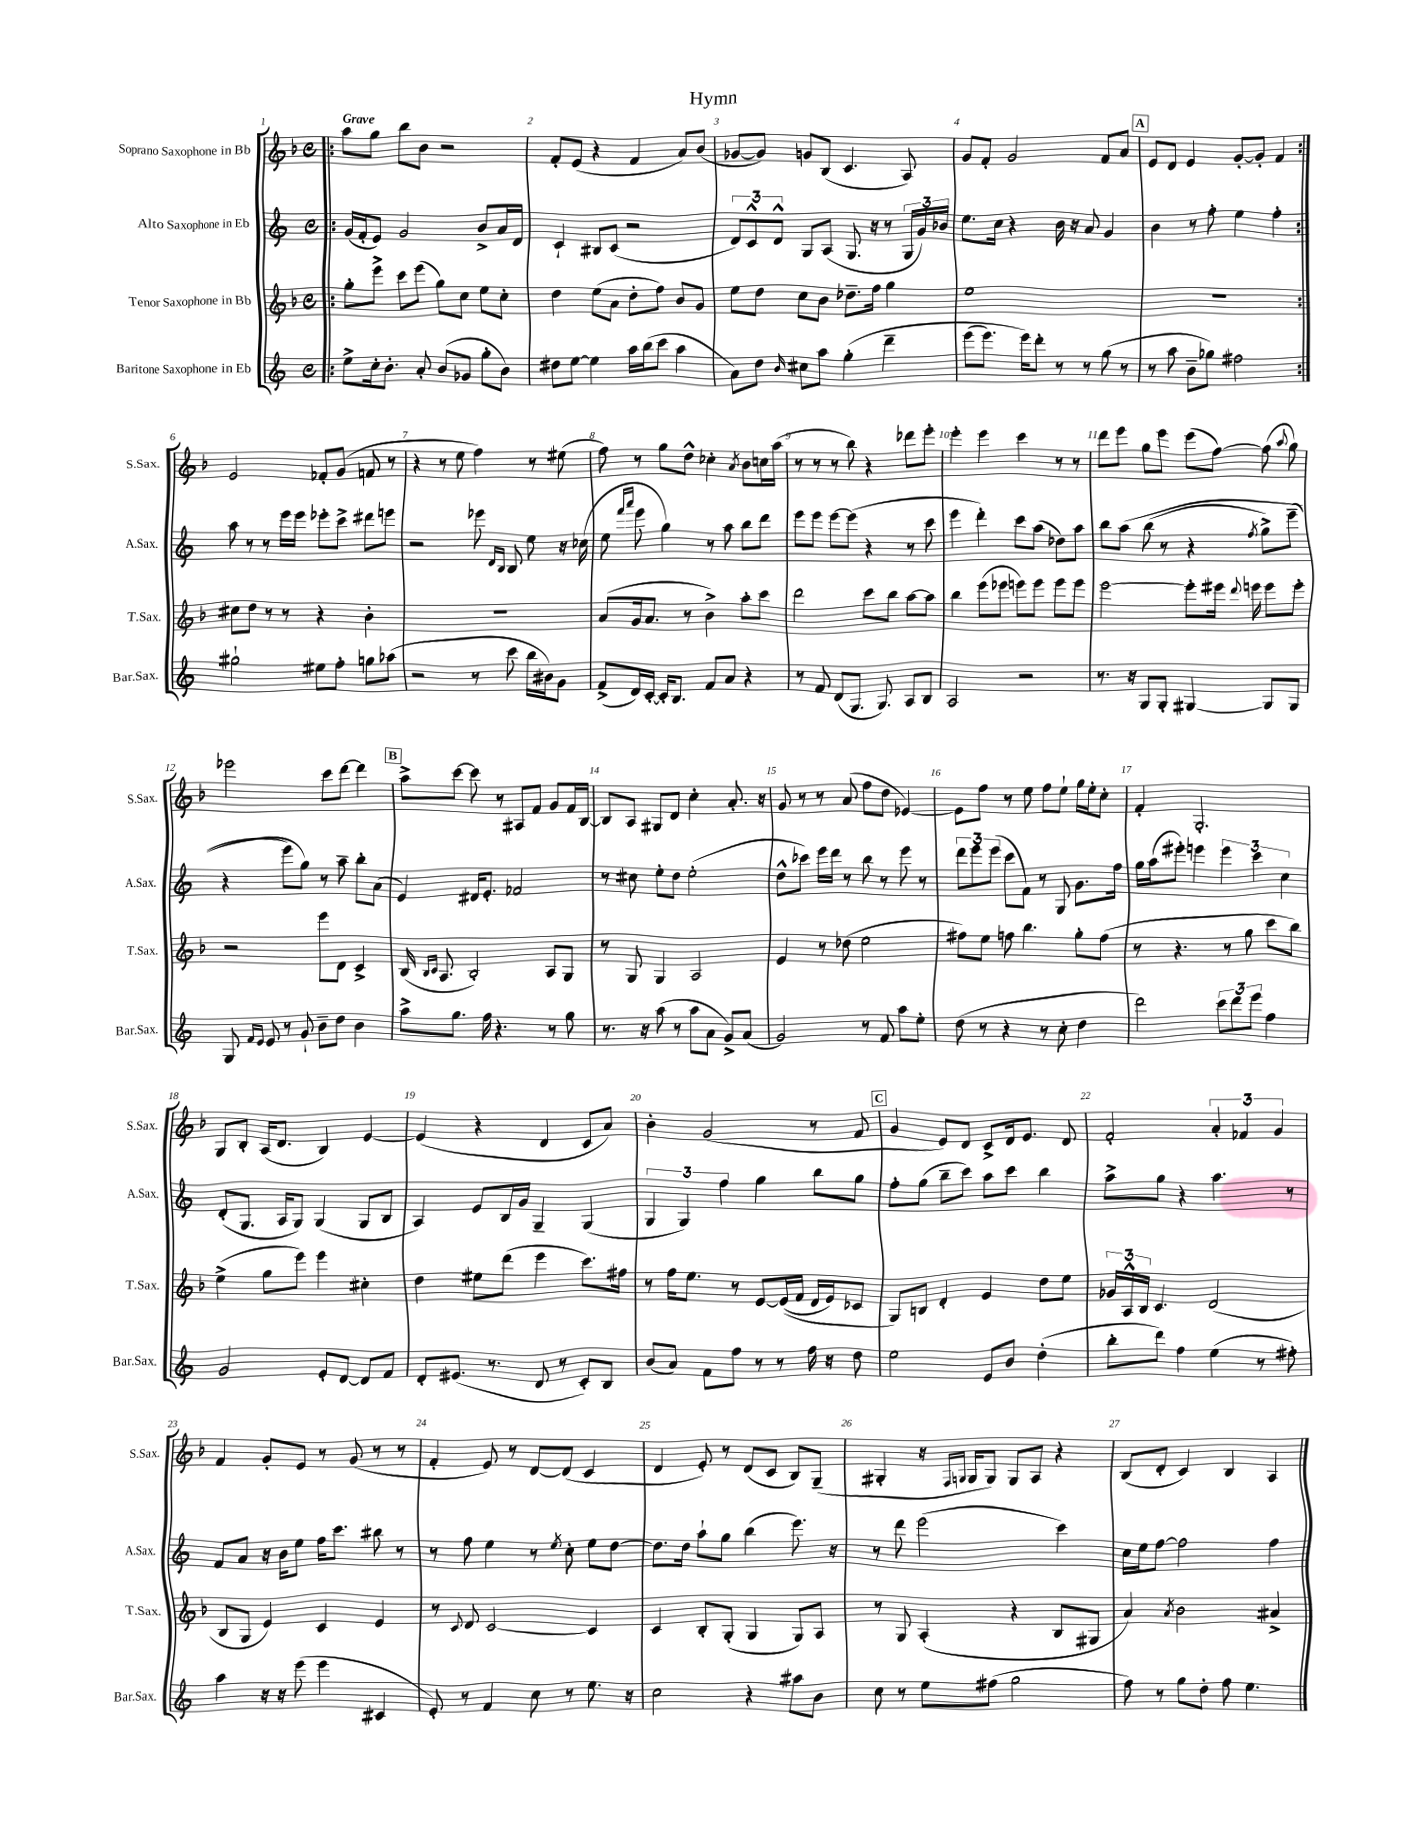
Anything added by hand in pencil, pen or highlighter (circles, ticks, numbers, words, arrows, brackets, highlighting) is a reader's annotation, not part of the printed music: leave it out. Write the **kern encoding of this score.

**kern	**kern	**kern	**kern
*staff4	*staff3	*staff2	*staff1
*clefG2	*clefG2	*clefG2	*clefG2
*k[]	*k[b-]	*k[]	*k[b-]
*M4/4	*M4/4	*M4/4	*M4/4
*met(c)	*met(c)	*met(c)	*met(c)
=!|:	=!|:	=!|:	=!|:
8ee^	8gg'	(16g	8aa
.	.	16f'	.
16cc'	8eee^	8e)	8gg
8.b'	.	.	.
.	8ccc	2g	8bb-
8a'	(8eee	.	8b-
(8b	8gg)	.	2r
8g-	8cc	.	.
8gg'	8ee	8b^	.
8b)	8cc'	16a	.
.	.	16d	.
=	=	=	=
8dd#	4dd	4c`	8f'
[8ee	.	.	(8e
4ee]	(8ee	8B#	4r
.	8a	(8c	.
16aa	8dd'	2r	4f
(16bb	.	.	.
8ccc	8ff)	.	.
4aa	8b-	.	8a)
.	8g	.	(8b-
=	=	=	=
8a)	8ee	12d)	[8g-
.	.	12c^^	.
8dd	8dd	.	8g-])
.	.	12d^^	.
16qqb	.	.	.
8cc#	8cc	8G	8g
8aa	8b-	(8A	(8B-
&(4gg'	8.dd-~	8.G	4.c
.	16ff	16r	.
4ddd~	4gg	8r	.
.	.	24G	8A)
.	.	24g)	.
.	.	24b-	.
=	=	=	=
(8eee	1ee	8.ee	8g
8.eee)	.	.	8f'
.	.	16cc	.
.	.	4r	2g
16eee&)	.	.	.
8ddd'	.	.	.
8r	.	16b	.
.	.	16r	.
8r	.	8a	.
(8gg	.	4g	8f
8r	.	.	8a
=	=	=	=
8r	1r	4b	8e
8aa	.	.	8d
8b~	.	8r	4e
8gg-)	.	8ff'	.
2ff#	.	4ee	[8g'
.	.	.	8g']
.	.	4ff'	4f
=:|!	=:|!	=:|!	=:|!
2gg#`	8cc#	8aa	2e
.	8dd	8r	.
.	8r	8r	.
.	8r	16eee	.
.	.	16eee	.
8ee#	4r	8eee-'	8f-'
8ff'	.	8ccc^	(8g
8gg	4b-'	8ddd#	8f
(8aa-	.	8eee	8r
=	=	=	=
2r	1r	2r	4r
.	.	.	8r
.	.	.	8ee
8r	.	8eee-	4ff)
.	.	16qqd	.
.	.	16qqB	.
8ccc	.	8B	.
16bb	.	8ee	8r
16b#)	.	.	.
8g	.	16r	(8ee#
.	.	(16cc-	.
=	=	=	=
(8f^	(8a	8ee	8ff)
.	.	16qqfff	.
.	.	16qqaaa	.
16d)	16g	8eee	8r
[16c'	8.a	.	.
16c']	.	4gg)	8gg
8.B	.	.	.
.	8r	.	8dd^^
8f	4b-^)	8r	4cc-'
8a	.	8aa	.
.	.	.	8qa
4r	8aa'	8bb	8b-
.	8ccc	8ddd	16cc
.	.	.	(16aa
=	=	=	=
8r	2ddd	8eee	8r
8f	.	8eee	8r
(8d	.	[8eee	8r
8.G	.	(8eee]	8bb-)
.	8ccc	4r	4r
8.G)	.	.	.
.	8bb-	.	.
8A	[8aa	8r	8ddd-
8B	8aa]	8ccc	8eee'
=	=	=	=
2A	4bb-	4eee	4eee'
.	(8eee	4ddd')	4eee
.	8eee-	.	.
2r	8eee)	8ccc	4ccc
.	8eee	(8aa	.
.	8eee	8dd-)	8r
.	8eee	8aa	8r
=	=	=	=
8.r	[2eee	8bb	8ddd
.	.	&(8aa	8eee
16r	.	.	.
8G	.	(8bb	8gg
8G'	.	8r	8eee
[4G#	8eee']	4r	(8eee
.	16eee#	.	[8ff)
.	8qqddd	.	.
.	16eee	.	.
.	.	8qff	.
8G#]	8eee	8gg^)	(8ff]
.	.	.	8qqaa
8G#	8eee'	(8eee~	8gg)
=	=	=	=
8G	2r	4r	2eee-
16qqf	.	.	.
16qqe	.	.	.
8e	.	.	.
8r	.	8eee&)	.
8g`	.	8gg)	.
8b~	8eee	8r	8ccc
8dd	8d	8aa~	[8ddd
4b	4c^	8bb'	4ddd]
.	.	(8a	.
=	=	=	=
8aa^	(16B-	4e)	8aa^
.	16qqB-	.	.
.	16qqc	.	.
.	8.A	.	.
8.gg	.	.	[8ccc
.	2B-')	16d#	8ccc]
16ff	.	8.e'	.
4.r	.	.	8r
.	.	2f-	8A#
.	.	.	8f
8r	8A	.	8g
8gg	8G	.	16f
.	.	.	[16B-
=	=	=	=
8.r	8r	8r	8B-]
.	8G	8cc#	8A
16r	.	.	.
(8aa	4G	8ee'	8G#
8r	.	8dd	8d
8aa	2A	(2ee'	4cc'
8a	.	.	.
8g^)	.	.	8.a'
(8a	.	.	.
.	.	.	16r
=	=	=	=
2g)	4e	8dd^^	8g
.	.	8ccc-)	8r
.	8r	16eee	8r
.	.	16ddd	.
.	(8dd-	8r	(8a
8r	2ee	8bb	8ff
8f	.	8r	8dd
8aa	.	8eee	[4e-)
8ee'	.	8r	.
=	=	=	=
(8dd	8ff#)	12ddd	8e-]
.	.	12eee	.
8r	8ee	.	8ff
.	.	(12eee	.
4r	8ff	8ccc	8r
.	4.bb-	8f)	8ee
8r	.	8r	8ff
8cc'	.	8G	8ee`
4dd	8gg'	8.g	16gg
.	.	.	16ee'
.	(8ff	.	8cc'
.	.	16ff	.
=	=	=	=
2ddd)	8r	16gg	4f'
.	.	(16aa	.
.	4.r	8eee#')	.
.	.	4eee	2.G'
12ccc	8r	6eee	.
12ddd	.	.	.
.	8gg	.	.
12eee	.	6ccc	.
4ff	8ccc	.	.
.	.	6cc	.
.	8bb-)	.	.
=	=	=	=
2g	(4ee^	(8d'	8G
.	.	8.G	8B-'
.	8gg	.	(16A
.	.	16A	8.d
.	8eee)	8G)	.
8e'	4eee	(4G	4B-)
[8d	.	.	.
8d]	4cc#'	8G	[4e
8f	.	8B	.
=	=	=	=
8d'	4dd	4A)	(4e]
(8.e#	.	.	.
.	8ee#	8e	4r
8.r	.	.	.
.	(8ddd	16B	.
.	.	16g	.
8d	4eee	4G~	4d
8r	.	.	.
8c')	8.ccc)	(4G	8c
8B	.	.	8a)
.	16ff#	.	.
=	=	=	=
(8b	8r	6G	4b-'
8a)	16ff	.	.
.	.	6G)	.
.	8.ee	.	.
8f	.	.	(2g
.	.	6ff	.
8ff	8r	.	.
8r	[8e	4gg	.
8r	&((16e]	.	.
.	16f	.	.
16ff	16d	8bb	8r
16r	16e)	.	.
8dd	8c-	8gg	8f
=	=	=	=
2ee	8G&)	8ff'	4g
.	8B	(8gg	.
.	4d'	8bb~	8e)
.	.	8ccc)	8d
8e	4e	8aa	8c^
8b	.	8ccc	16d
.	.	.	8.e
(4dd'	8dd	4bb	.
.	8ee	.	8d
=	=	=	=
8bb'	24g-	8aa^	2f'
.	24A^^	.	.
.	24B-	.	.
8ddd)	4.c	8gg	.
4ff	.	4r	.
(4ee	(2d	4.aa	6a'
.	.	.	6f-
8r	.	.	.
.	.	.	6g
8ff#')	.	8r	.
=	=	=	=
4aa	8B-	8f	4f
.	8G	8a	.
16r	4e)	16r	8g'
16r	.	16b	.
(8eee	.	8ee	8e
4eee	4c	16ff	8r
.	.	8.ccc	.
.	.	.	(8g
4c#	4e	8bb#	8r
.	.	8r	8r
=	=	=	=
8e')	8r	8r	4f'
.	8qqc	.	.
8r	8d	8ff	.
4f	[2c	4ee	8e)
.	.	.	8r
8cc	.	8r	[8d
.	.	8qee	.
8r	.	8cc'	(8d]
8.ee	4c]	8ee	4c
.	.	[8dd	.
16r	.	.	.
=	=	=	=
2cc	4c	8.dd]	4d
.	.	16dd	.
.	8B-'	8aa`	8e')
.	(8G'	8gg	8r
4r	4G	(4bb	(8d
.	.	.	8c
8aa#	8G)	8.eee)	8B-)
8b	8A	.	(8G~
.	.	16r	.
=	=	=	=
8cc	8r	8r	4G#'
8r	8G	8ddd	.
8ee	(4A'	(2eee	16r
.	.	.	16qqF
.	.	.	16qqG
.	.	.	16G
(8ff#	.	.	8G)
2gg	4r	.	8G
.	.	.	8A
.	8B-	4ccc)	4r
.	8G#	.	.
=	=	=	=
8ff)	4a)	16cc	(8B-
.	.	16ee	.
8r	.	[8ff	8d'
.	8qa	.	.
8gg	2b-	2ff]	4c)
8dd'	.	.	.
8ff	.	.	4B-
4.ee	.	.	.
.	4a#^	4ff	4A
==	==	==	==
*-	*-	*-	*-
